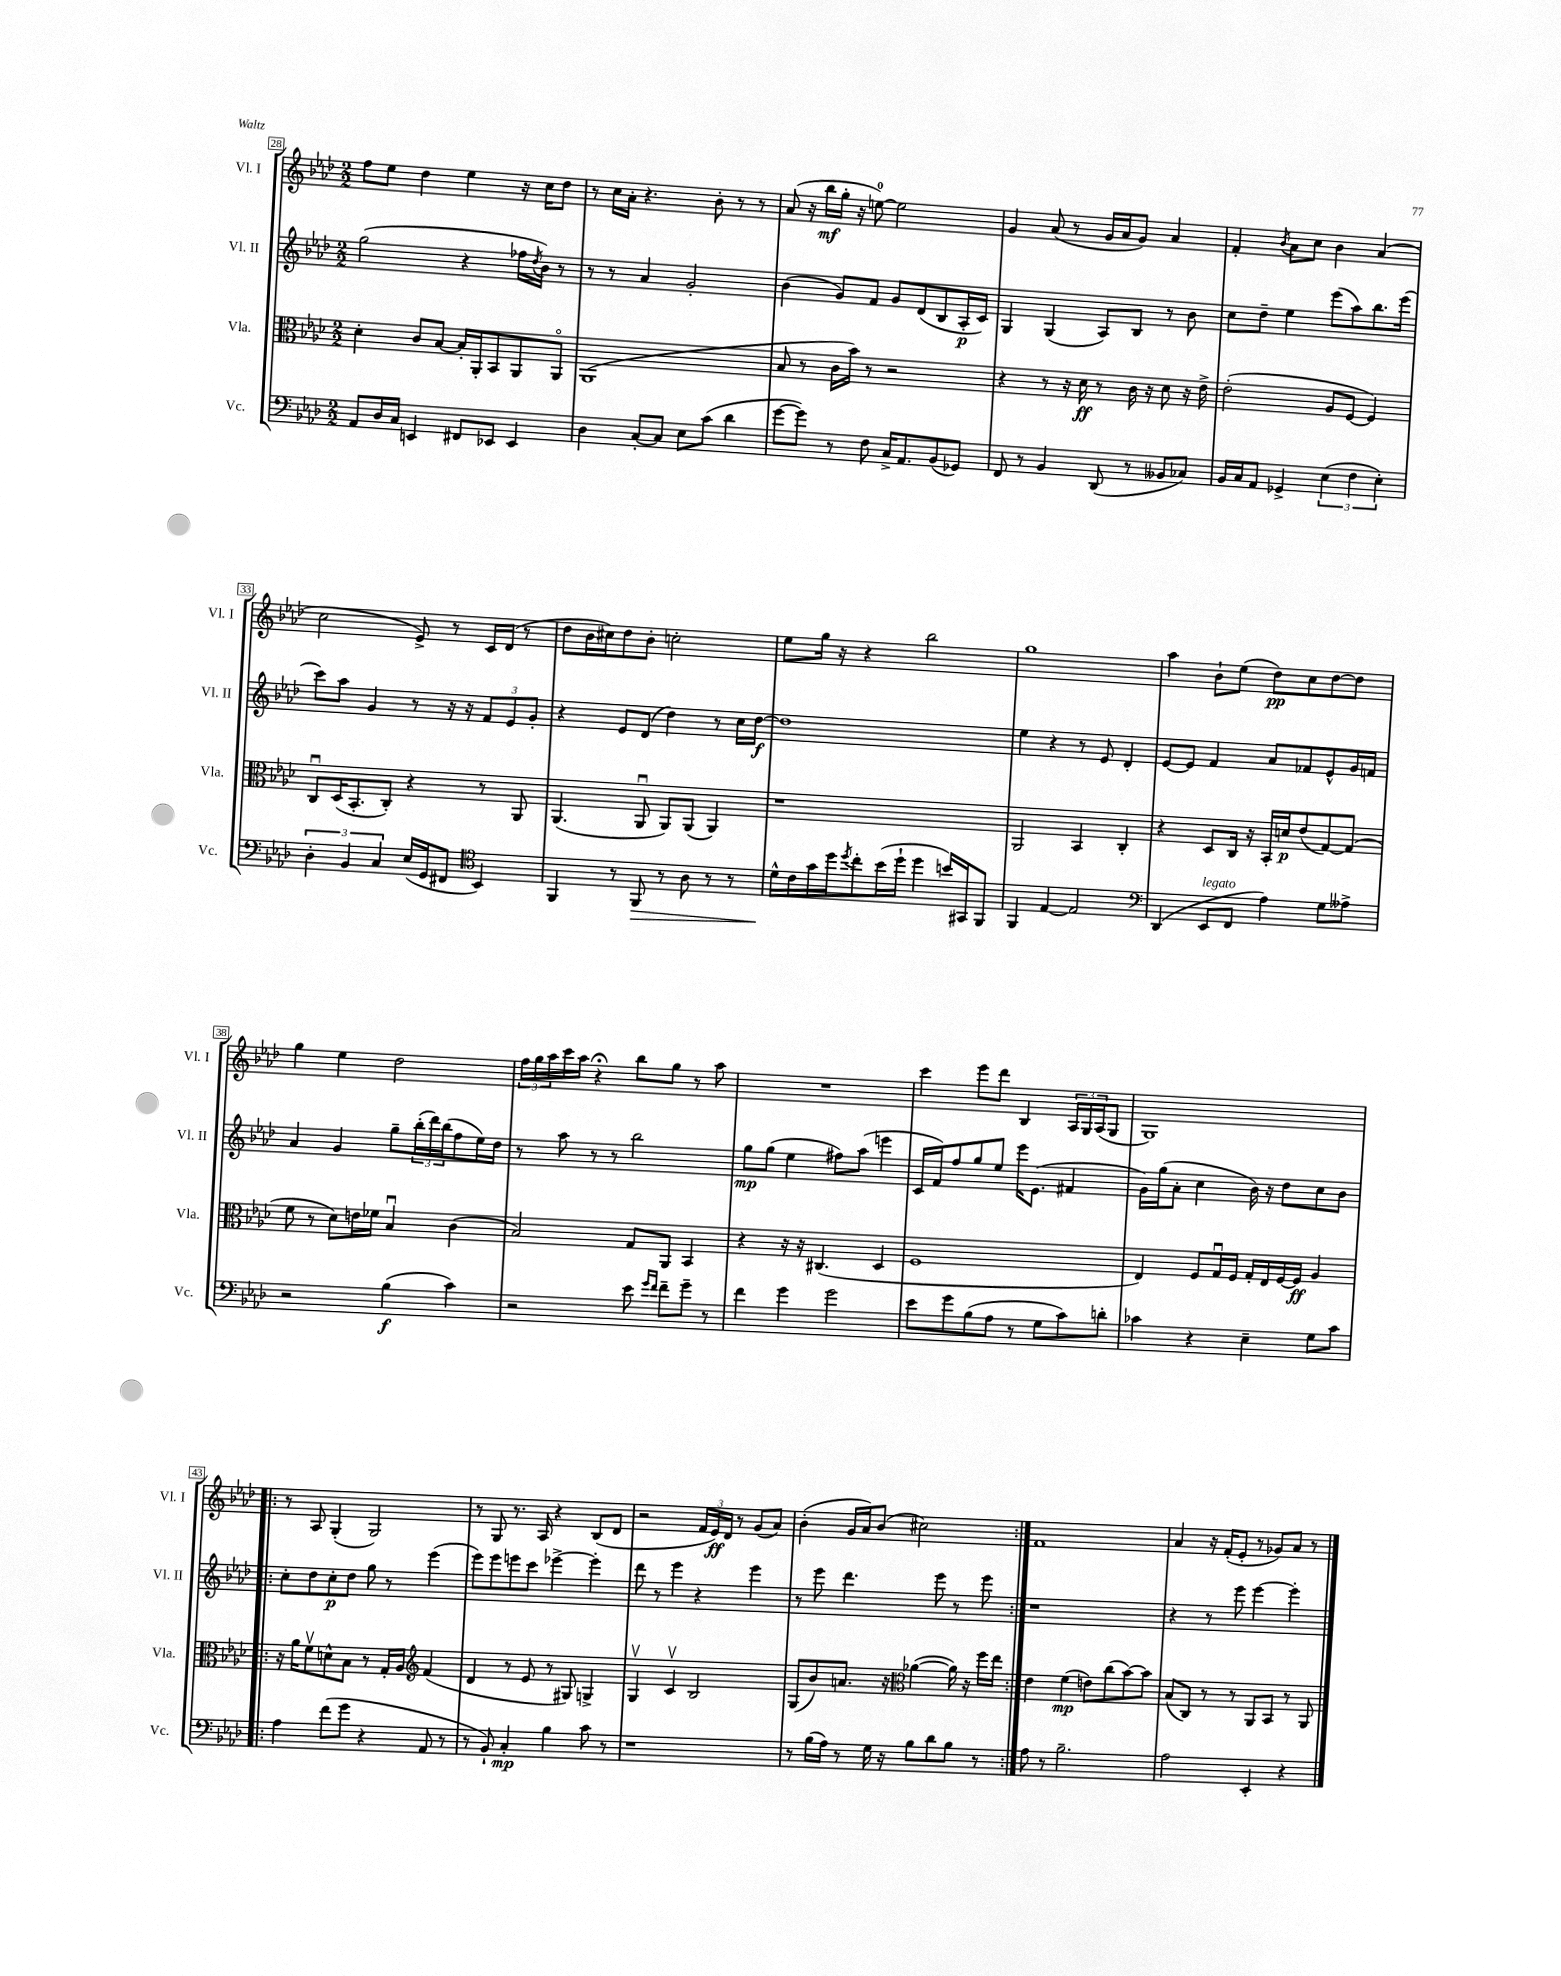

**kern	**kern	**kern	**kern
*staff4	*staff3	*staff2	*staff1
*clefF4	*clefC3	*clefG2	*clefG2
*k[b-e-a-d-]	*k[b-e-a-d-]	*k[b-e-a-d-]	*k[b-e-a-d-]
*M2/2	*M2/2	*M2/2	*M2/2
8AA-	4d-'	(2gg	8ff
16D-	.	.	8ee-
16C	.	.	.
4EE	8c	.	4dd-
.	[8B-	.	.
8FF#	16B-']	4r	4ee-
.	16AA-'	.	.
8EE-	8BB-	.	.
4EE-	8AA-	16ff-	16r
.	.	8qdd-	.
.	.	16b-)	16cc
.	8AA-o	8r	8dd-
=	=	=	=
4D-	(1AA-	8r	8r
.	.	8r	16cc
.	.	.	16a-'
[8C'	.	4a-	4.r
8C]	.	.	.
8E-	.	2g'	.
(8c	.	.	8b-'
4d-	.	.	8r
.	.	.	8r
=	=	=	=
[8g	8B-	(4b-	(8a-
8g])	8r	.	16r
.	.	.	16bb-
8r	16c	8g)	16gg'
.	16b-)	.	16r
8F	8r	8f	[8ee)
16C^	2r	8g	2ee]
8.AA-	.	.	.
.	.	(8d-	.
(8BB-	.	8B-	.
8GG-)	.	16A-'	.
.	.	16c)	.
=	=	=	=
8FF	4r	4G	4g
8r	.	.	.
4BB-	8r	(4G	(8a-
.	16r	.	8r
.	16d-	.	.
(8DD-	8r	8A-)	16g
.	.	.	16a-
8r	16c	8B-	8g)
.	16r	.	.
8BB--	8d-	8r	4a-
8C-)	16r	8b-	.
.	16e-^	.	.
=	=	=	=
16BB-	(2e-'	8cc	4f'
16C	.	.	.
8AA-	.	8dd-~	.
.	.	.	8qb-
4GG-^	.	4ee-	8a-
.	.	.	8cc
(6E-	8A-	(8eee-	4b-
.	[8F	8aa-)	.
6F	.	.	.
.	4F])	8.bb-	(4a-
6E-')	.	.	.
.	.	(16eee-	.
=	=	=	=
6D-'	8Cu	8ccc)	2cc
.	(16D-	8aa-	.
6BB-	.	.	.
.	8.BB-'	.	.
.	.	4g	.
6C	.	.	.
.	8C')	.	.
(16E-	4r	8r	8e-^)
16GG	.	.	.
8FF#	.	16r	8r
.	.	16r	.
*clefC4	*	*	*
4BB-)	8r	12f	16c
.	.	.	(16d-
.	.	12e-	.
.	8AA-	.	8r
.	.	12g'	.
=	=	=	=
4FF	(4.AA-	4r	8dd-
.	.	.	16b-
.	.	.	16cc#)
8r	.	8e-	8dd-
8FF	8AA-u	(8d-	8b-'
8r	8AA-)	4dd-)	2cc'
8A-	(8AA-	.	.
8r	4AA-)	8r	.
8r	.	16cc	.
.	.	[16dd-	.
=	=	=	=
16d-^^	1r	1dd-]	8ee-
16c	.	.	.
16g	.	.	16gg
16dd-	.	.	16r
8qdd-	.	.	.
8cc'	.	.	4r
(16b-	.	.	.
16dd-`	.	.	.
4dd-	.	.	2bb-
16b)	.	.	.
16GG#	.	.	.
8FF	.	.	.
=	=	=	=
4FF	2AA-	4ee-	1gg
[4E-	.	4r	.
2E-]	4BB-	8r	.
.	.	8e-	.
.	4C'	4d-'	.
=	=	=	=
*clefF4	*	*	*
(4DD-	4r	[8e-	4aa-
.	.	8e-]	.
8EE-	8D-	4f	8b-`
8FF	16C	.	(8ee-
.	16r	.	.
4A-)	16BB-'	8a-	8dd-)
.	16d	.	.
.	(8e-	8f-	8cc
8G	[8G)	8e-^^	[8dd-
8A--^	(8G]	16g	8dd-]
.	.	16f	.
=	=	=	=
2r	8f	4a-	4gg
.	8r	.	.
.	8d-)	4g	4ee-
.	16e	.	.
.	16f-	.	.
(4B-	4B-u	8gg~	2dd-
.	.	(24bb-'	.
.	.	24ddd-)	.
.	.	(24bb-	.
4c)	(4c	8ff	.
.	.	16ee-)	.
.	.	16dd-	.
=	=	=	=
2r	2B-)	8r	24ff
.	.	.	24gg
.	.	.	24aa-
.	.	8aa-	16ccc
.	.	.	16aa-
.	.	8r	4r;
.	.	8r	.
8e-	8G	2bb-	8bb-
16qqg	.	.	.
16qqf	.	.	.
8f~	8AA-	.	8gg
8g~	4BB-	.	8r
8r	.	.	8aa-
=	=	=	=
4f	4r	8gg	1r
.	.	(8gg	.
4g	16r	4ee-	.
.	16r	.	.
.	(4.C#	.	.
2g	.	8ff#)	.
.	.	(8aa-	.
.	4D-	4eee	.
=	=	=	=
8e-	1F	16c	4ccc
.	.	16f)	.
8g	.	8ff	.
(8B-	.	8gg	8eee-
8A-	.	8ee-	8ddd-
8r	.	16eee-	4B-
.	.	(8.e-	.
8G	.	.	.
8c)	.	4f#	24A-
.	.	.	24G
.	.	.	(24A-
8d'	.	.	8G
=	=	=	=
4c-	4E-)	16g)	1G)
.	.	(16gg	.
.	.	8a-'	.
4r	8F	4cc	.
.	16Gu	.	.
.	16F	.	.
4E-~	16G'	16b-)	.
.	16E-	16r	.
.	[16F	8dd-	.
.	16F]	.	.
8G	4A-	8cc	.
8c-	.	8b-	.
=!|:	=!|:	=!|:	=!|:
4A-	16r	8cc'	8r
.	16a-	.	.
.	8fv	8dd-	8A-
(8f	8d^^	8cc'	(4G'
8g	8B-	8dd-	.
4r	8r	8gg	2G)
.	16G'	8r	.
.	16A-	.	.
*	*clefG2	*	*
8AA-	(4f	(4eee-	.
8r	.	.	.
=	=	=	=
8r	4d-	8eee-)	8r
8BB-`)	.	8eee-	8G
4C'	8r	8eee	8.r
.	8e-	8ccc	.
.	.	.	16A-
4B-	8r	[4eee-^	4r
.	8G#)	.	.
8c	4G^	4eee-']	(8B-
8r	.	.	8d-
=	=	=	=
1r	4Gv	8ddd-	2r
.	.	8r	.
.	4cv	4eee-	.
.	2B-	4r	24f
.	.	.	24e-)
.	.	.	24d-
.	.	.	8r
.	.	4eee-	(8g
.	.	.	8a-)
=	=	=	=
8r	(8G	8r	(4b-'
(16B-	8b-)	8eee-	.
16A-)	.	.	.
8r	8.a	4.ddd-	16g
.	.	.	16a-)
16G	.	.	(8b-
16r	16r	.	.
*	*clefC3	*	*
8B-	([4a-	.	2cc#)
8d-	.	8eee-	.
8B-	16a-])	8r	.
.	16r	.	.
8r	16ff	8eee-	.
.	16ee-	.	.
=:|!	=:|!	=:|!	=:|!
8A-	4e-	1r	1f
8r	.	.	.
2.B-~	(4f	.	.
.	8e)	.	.
.	(8cc	.	.
.	[8b-)	.	.
.	8b-]	.	.
=	=	=	=
2A-	(8B-	4r	4a-
.	8C)	.	.
.	8r	8r	16r
.	.	.	(16f'
.	8r	8eee-	8e-'
4EE-'	8AA-	[4eee-	8r
.	8BB-	.	8g-)
4r	8r	4eee-']	8a-
.	8AA-	.	8r
==	==	==	==
*-	*-	*-	*-
